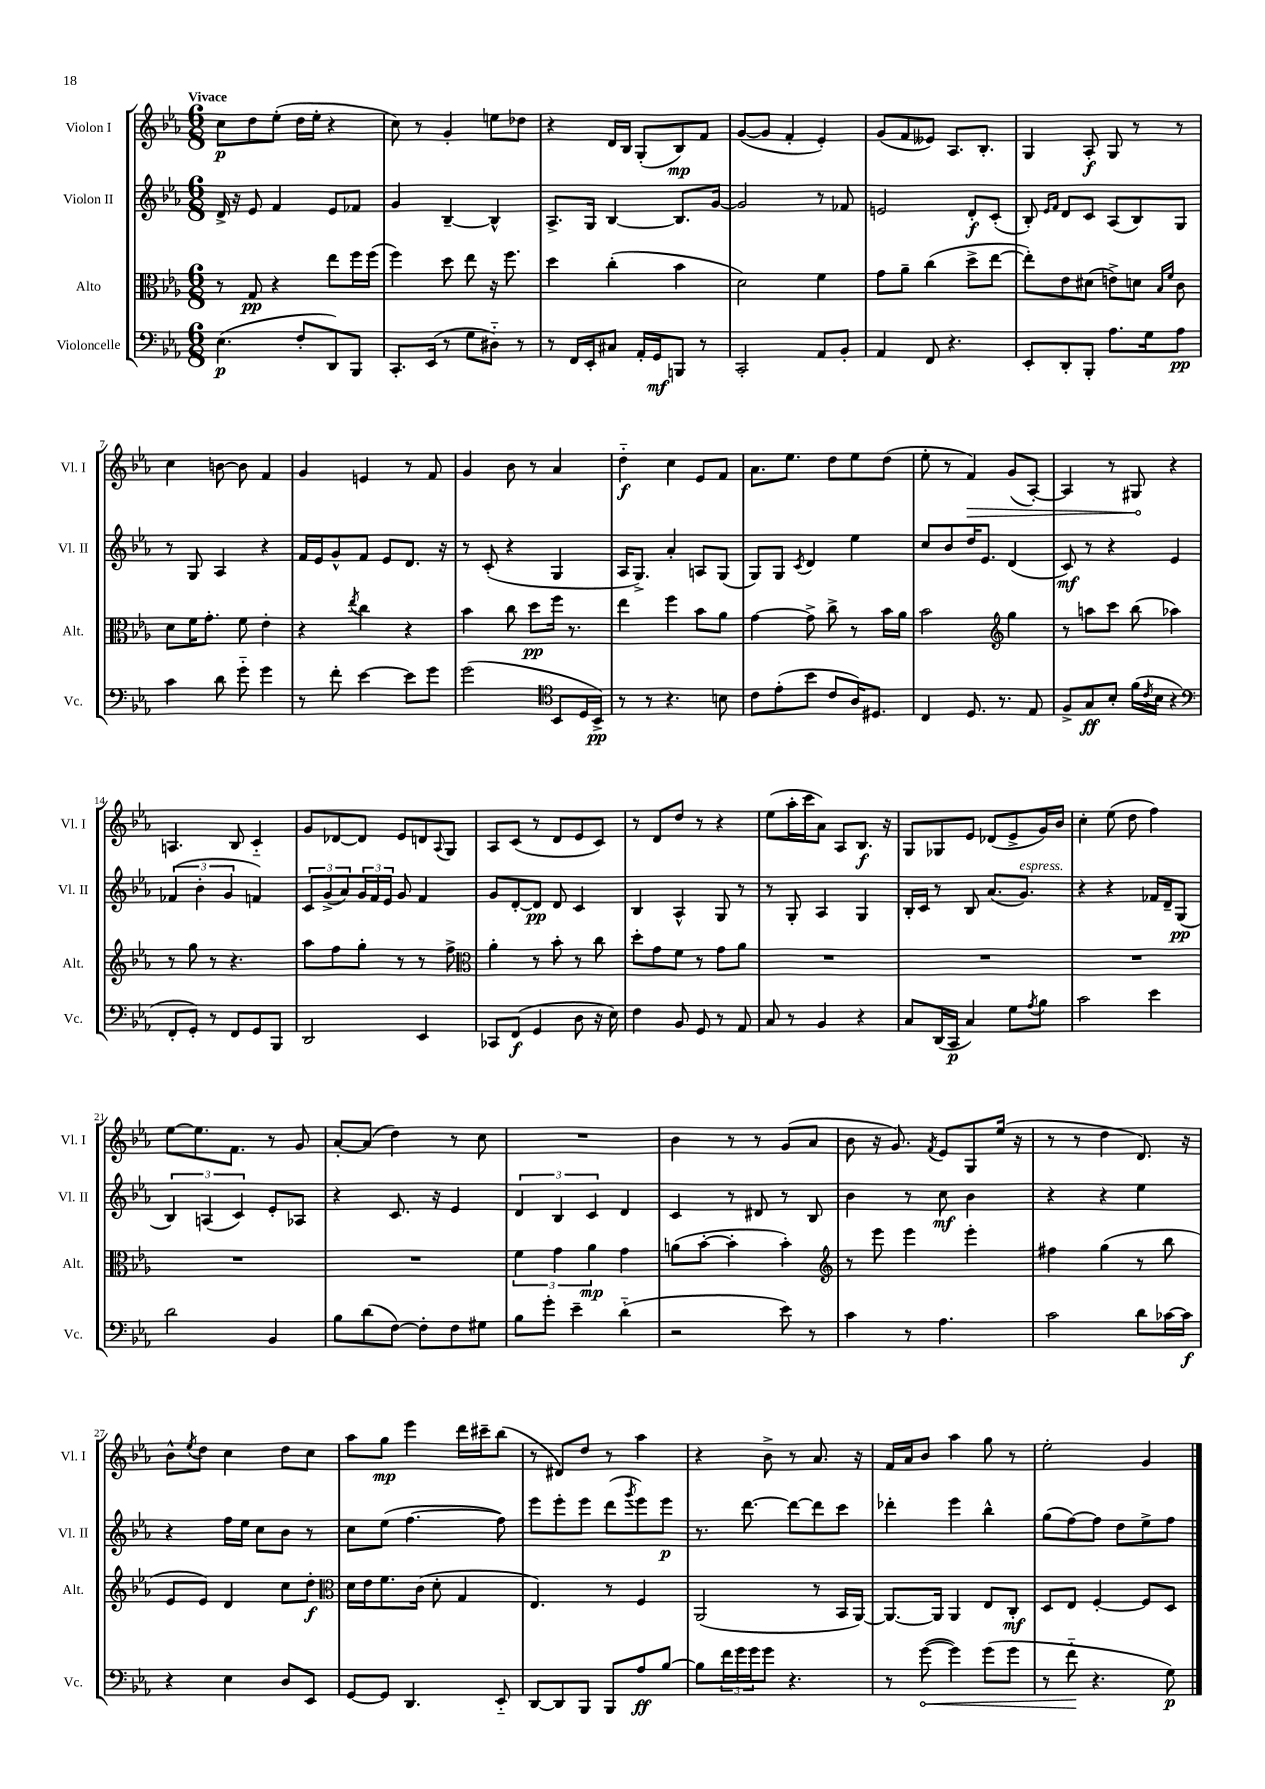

**kern	**kern	**kern	**kern
*staff4	*staff3	*staff2	*staff1
*clefF4	*clefC3	*clefG2	*clefG2
*k[b-e-a-]	*k[b-e-a-]	*k[b-e-a-]	*k[b-e-a-]
*M6/8	*M6/8	*M6/8	*M6/8
(4.E-	8r	16d^	8cc
.	.	16r	.
.	8G	8e-	8dd
.	4r	4f	(8ee-'
8F'	.	.	16dd
.	.	.	16ee-'
8DD)	8ee-	8e-	4r
8BBB-	16ff	8f-	.
.	(16ff	.	.
=	=	=	=
8.CC'	4ff)	4g	8cc)
.	.	.	8r
(16EE-	.	.	.
8r	8dd	[4B-~	4g'
8G	8ee-	.	.
8D#'~)	16r	4B-^^]	8ee
.	8.ff	.	.
8r	.	.	8dd-
=	=	=	=
8r	4dd	8.A-^	4r
16FF	.	.	.
16EE-'	.	16G	.
8C#	(4cc'	[4B-	16d
.	.	.	16B-
16AA-'	.	.	(8G'
16GG	.	.	.
8BBB	4b-	8.B-]	8B-)
8r	.	.	8f
.	.	[16g	.
=	=	=	=
2CC'	2d)	2g]	([8g
.	.	.	8g]
.	.	.	4f'
8AA-	4f	8r	4e-')
8BB-'	.	8f-	.
=	=	=	=
4AA-	8g	2e	(8g
.	8a-~	.	8f
8FF	(4cc	.	8e--)
4.r	.	.	8.A-
.	8dd^	8d'	.
.	.	.	8.B-'
.	[8ee-	(8c'	.
=	=	=	=
8EE-'	8ee-'])	8B-')	4G
.	.	16qqe-	.
.	.	16qqf	.
8DD'	8e-	8d	.
8BBB-'	(8d#	8c	8A-'
8.A-	8e^)	(8A-	8G
.	8d	8B-)	8r
16G	.	.	.
.	16qqB-	.	.
.	16qqf	.	.
8A-	8c	8G	8r
=	=	=	=
4c	8d	8r	4cc
.	16f	8G	.
.	8.g'	.	.
8d	.	4A-	[8b
8g'~	8f	.	8b]
4g	4e-'	4r	4f
=	=	=	=
8r	4r	16f	4g
.	.	16e-	.
8f'	.	8g^^	.
.	8qee-	.	.
[4e-	4cc	8f	4e
.	.	8e-	.
8e-]	4r	8.d	8r
8g	.	.	8f
.	.	16r	.
=	=	=	=
(2g	4b-	8r	4g
.	.	(8c'	.
.	8cc	4r	8b-
.	8dd	.	8r
*clefC4	*	*	*
8BB-	16ff	4G	4a-
.	8.r	.	.
16D	.	.	.
16BB-^)	.	.	.
=	=	=	=
8r	4ee-	16A-	4dd'~
.	.	8.G^)	.
8r	.	.	.
4.r	4ff	4a-'	4cc
.	8b-	8A	8e-
8B	8a-	(8G	8f
=	=	=	=
8c	[4g	8G)	8.a-
(8e-'	.	8G	.
.	.	.	8.ee-
.	.	8qc	.
8b-	8g^]	4d	.
8c	8cc^	.	8dd
16A-)	8r	4ee-	8ee-
8.D#	.	.	.
.	16b-	.	(8dd
.	16a-	.	.
=	=	=	=
4C	2b-	8cc	8ee-'
.	.	8b-	8r
8.D	.	16dd	4f)
.	.	8.e-	.
8.r	.	.	.
*	*clefG2	*	*
.	4gg	(4d	(8g
8E-	.	.	[8A-')
=	=	=	=
8F^	8r	8c)	4A-]
8G	8aa	8r	.
8B-'	8ccc	4r	8r
(16f	(8bb-	.	8G#
8qc	.	.	.
16B-	.	.	.
4r	4aa-)	4e-	4r
=	=	=	=
*clefF4	*	*	*
8FF'	8r	(6f-	4.A
8GG')	8gg	.	.
.	.	6b-'	.
8r	8r	.	.
.	.	6g	.
8FF	4.r	.	8B-
8GG	.	4f)	4c'~
8BBB-	.	.	.
=	=	=	=
2DD	8aa-	12c	8g
.	.	(12g^	.
.	8ff	.	[8d-
.	.	12a-)	.
.	8gg'	24g	8d-]
.	.	24f	.
.	.	24e-	.
.	8r	8g	8e-
4EE-	8r	4f	8d
.	.	.	8qqA-
.	8ff^	.	8G
=	=	=	=
*	*clefC3	*	*
8CC-	4a-'	8g	8A-
(8FF	.	[8d'	(8c
4GG	8r	8d]	8r
.	8b-'	8d	8d
8D	8r	4c	8e-
16r	8cc	.	8c)
16E-)	.	.	.
=	=	=	=
4F	8dd'	4B-	8r
.	8g	.	8d
8BB-	8f	4A-^^	8dd
8GG	8r	.	8r
8r	8g	8G	4r
8AA-	8a-	8r	.
=	=	=	=
8C	2.r	8r	(8ee-
8r	.	8G'	16aa-'
.	.	.	16ccc
4BB-	.	4A-	8a-)
.	.	.	8A-
4r	.	4G	8.B-
.	.	.	16r
=	=	=	=
8C	2.r	16B-'	8G
.	.	16c	.
(16DD	.	8r	8G-
16CC	.	.	.
4C)	.	8B-	8e-
.	.	(8.a-	(8d-
8G	.	.	8e-^
.	.	8.g)	.
8qA-	.	.	.
8B-	.	.	16g)
.	.	.	16b-
=	=	=	=
2c	2.r	4r	4cc'
.	.	4r	(8ee-
.	.	.	8dd
4e-	.	16f-	4ff)
.	.	16d~	.
.	.	(8G	.
=	=	=	=
2d	2.r	6B-)	[8ee-
.	.	.	8.ee-]
.	.	(6A	.
.	.	.	8.f
.	.	6c)	.
4BB-	.	8e-'	8r
.	.	8A-	8g
=	=	=	=
8B-	2.r	4r	[8a-'
(8d	.	.	(8a-]
[8F)	.	8.c	4dd)
8F']	.	.	.
.	.	16r	.
8F	.	4e-	8r
8G#	.	.	8cc
=	=	=	=
8B-	6f	6d	2.r
8g'	.	.	.
.	6g	6B-	.
4e-~	.	.	.
.	6a-	6c	.
(4d'~	4g	4d	.
=	=	=	=
2r	(8a	4c	4b-
.	[8b-'	.	.
.	4b-']	8r	8r
.	.	8d#	8r
8e-)	4b-')	8r	(8g
8r	.	8B-	8a-
=	=	=	=
*	*clefG2	*	*
4c	8r	4b-	8b-
.	8eee-	.	16r
.	.	.	8.g)
8r	4eee-	8r	.
.	.	.	8qf
4.A-	.	8cc	8e-
.	4eee-'	4b-	8G
.	.	.	(16ee-
.	.	.	16r
=	=	=	=
2c	4ff#	4r	8r
.	.	.	8r
.	(4gg	4r	4dd
8d	8r	4ee-	8.d)
[16c-	8bb-	.	.
16c-]	.	.	16r
=	=	=	=
4r	8e-	4r	8b-^^
.	.	.	8qee-
.	8e-)	.	8dd
4E-	4d	16ff	4cc
.	.	16ee-	.
.	.	8cc	.
8D	8cc	8b-	8dd
8EE-	8dd'	8r	8cc
=	=	=	=
*	*clefC3	*	*
[8GG	16d	8cc	8aa-
.	16e-	.	.
8GG]	8.f	(8ee-	8gg
4.DD	.	[4.ff	4eee-
.	(16c	.	.
.	8d'	.	.
.	4G	.	16ddd
.	.	.	16ccc#~
8EE-'~	.	8ff])	(8bb-
=	=	=	=
[8DD	4.E-)	8eee-	8r
8DD]	.	8eee-'	8d#)
8BBB-	.	8eee-	8dd
8BBB-	8r	(8ddd	8r
.	.	8qggg	.
8A-	4F	8eee-)	4aa-
[8B-	.	8eee-	.
=	=	=	=
8B-]	(2AA-	8.r	4r
24f	.	.	.
24g	.	.	.
.	.	[8.ddd	.
24g	.	.	.
8g	.	.	8b-^
4.r	.	8ddd_	8r
.	8r	8ddd]	8.a-
.	16BB-	8ccc	.
.	[16AA-)	.	16r
=	=	=	=
8r	8.AA-_	4ddd-'	16f
.	.	.	16a-
([8g	.	.	8b-
.	16AA-]	.	.
4g])	4AA-	4eee-	4aa-
(8g	8E-	4bb-^^	8gg
8g	8C'	.	8r
=	=	=	=
8r	8D	(8gg	2ee-'
8f'~	8E-	[8ff)	.
4.r	[4F'	8ff]	.
.	.	8dd	.
.	8F]	8ee-^	4g
8G)	8D	8ff	.
==	==	==	==
*-	*-	*-	*-
